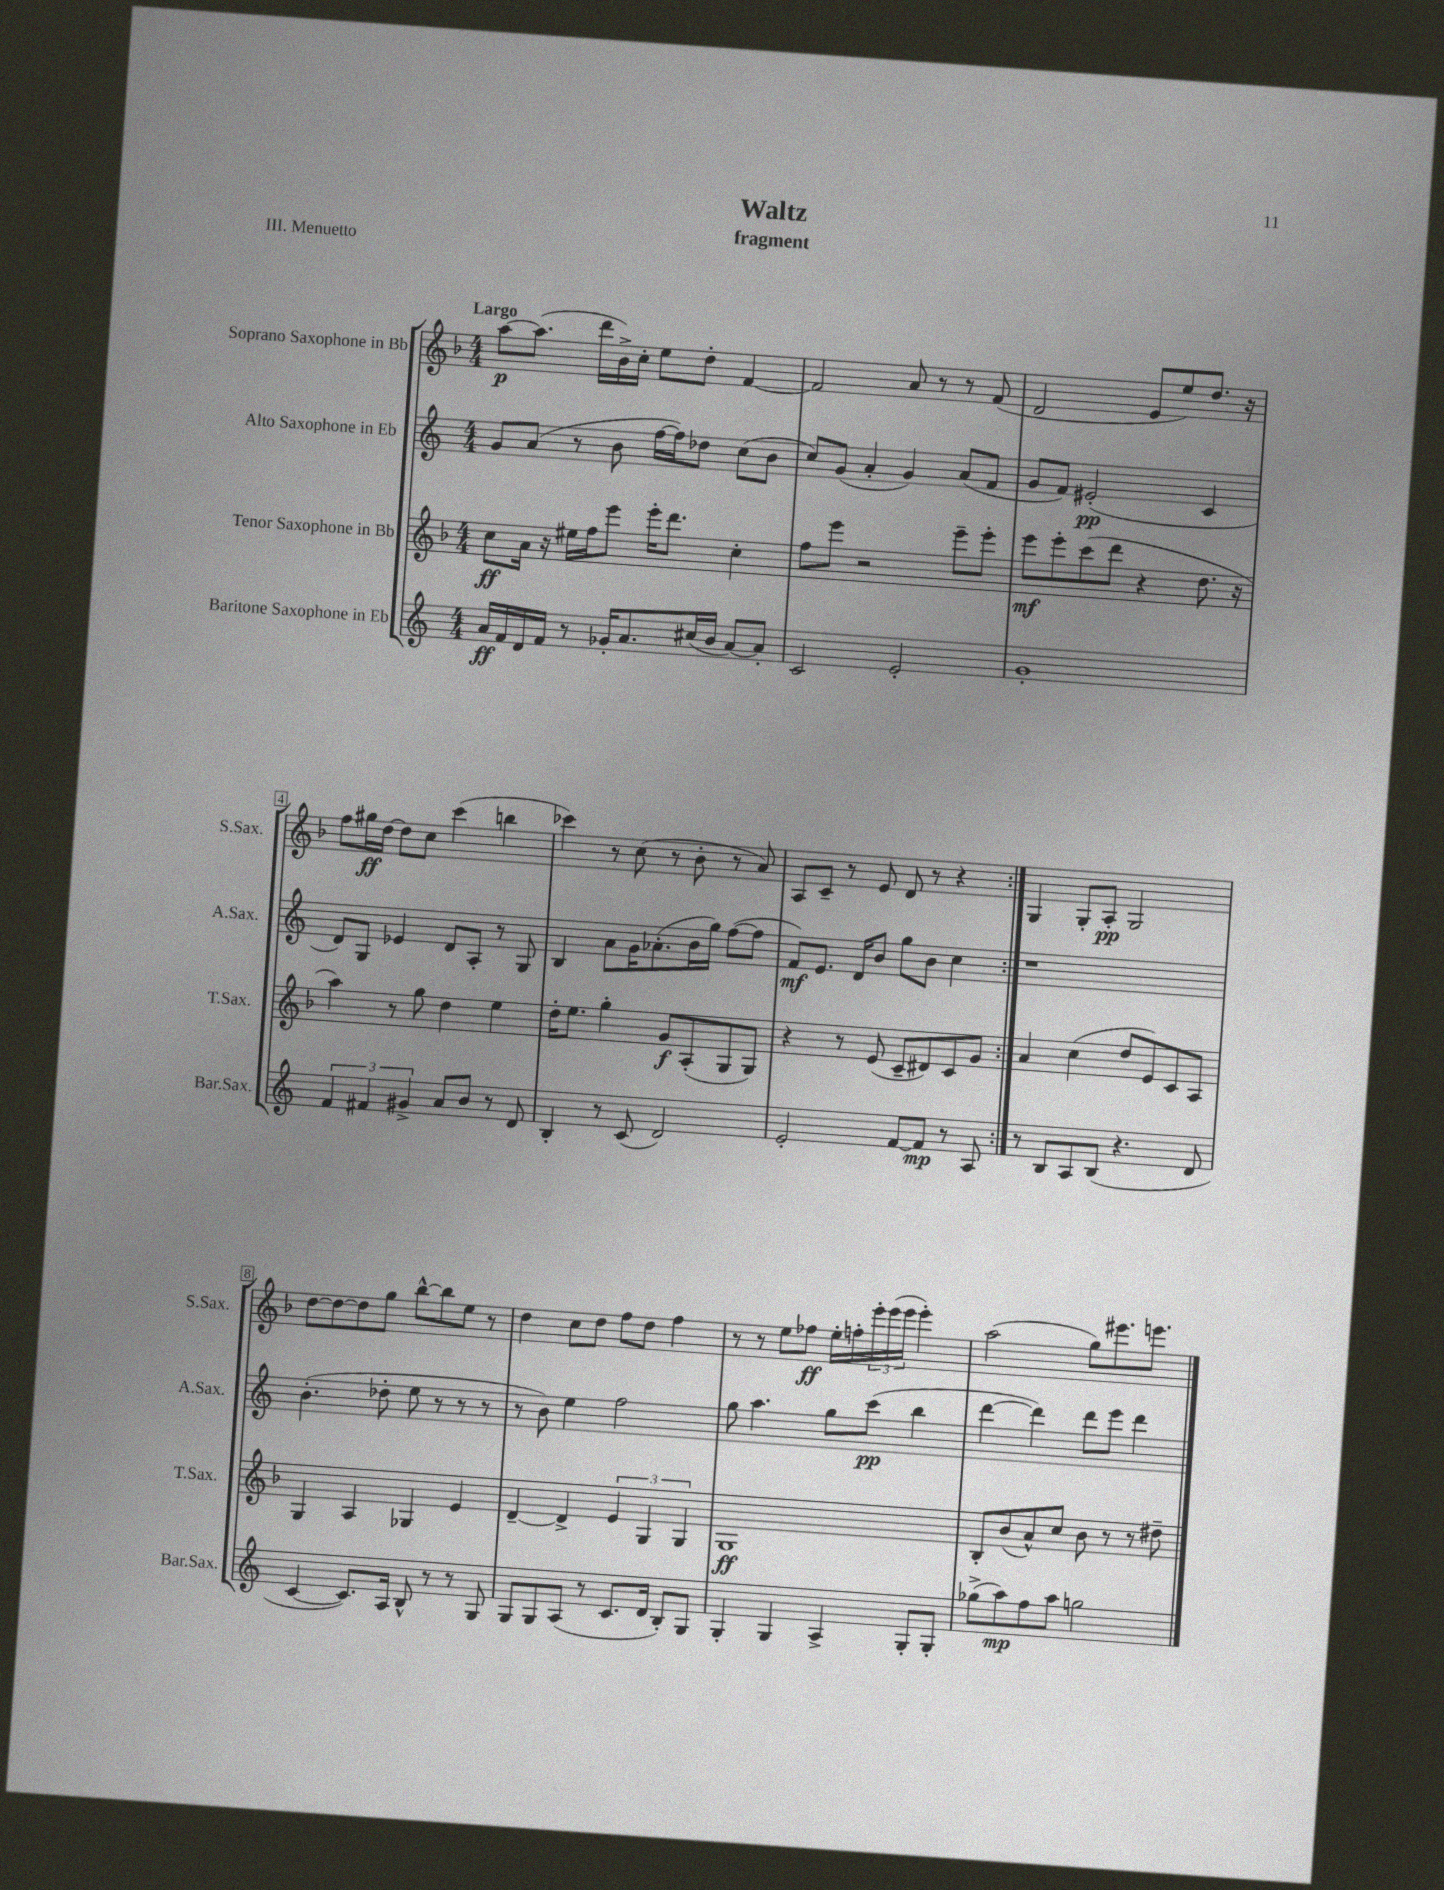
\header { title = "Waltz" subtitle = "fragment" piece = "III. Menuetto" }
<<
\new StaffGroup <<
\new Staff = "s0" \with { instrumentName = "Soprano Saxophone in Bb" shortInstrumentName = "S.Sax." } {
    \clef treble \key f \major \numericTimeSignature \time 4/4 \tempo "Largo"
    \repeat volta 2 { a''8~\p a''8.( d'''16 bes'16->) c''16-. e''8 d''8-. f'4~ |
    f'2 a'8 r8 r8 f'8( |
    d'2 e'8 e''8) d''8. r16 |
    f''8 gis''16\ff d''16~ d''8 c''8 c'''4( b''4 |
    ces'''4) r8 c''8( r8 bes'8-. r8 a'8) |
    a8 c'8-- r8 e'8 d'8 r8 r4 | }
    g4 g8-. a8-.\pp g2 |
    d''8~ d''8~ d''8 g''8 bes''8~-^ bes''8 e''8 r8 |
    d''4 c''8 d''8 f''8 d''8 f''4 |
    r8 r8 e''8 fes''8\ff e''16-. f''16-. \tuplet 3/2 { e'''16-. e'''16( e'''16 } e'''4-.) |
    a''2( g''8) eis'''8. e'''8. \bar "|." |
}
\new Staff = "s1" \with { instrumentName = "Alto Saxophone in Eb" shortInstrumentName = "A.Sax." } {
    \clef treble \key c \major \numericTimeSignature \time 4/4
    \repeat volta 2 { g'8 a'8( r8 b'8 f''16~ f''16) des''8 c''8( b'8 |
    c''8) g'8( a'4-. g'4) a'8( f'8 |
    g'8 f'8) eis'2-.\pp( c'4 |
    d'8) g8 ees'4 d'8 a8-. r8 g8 |
    b4 a'8 g'16 aes'8.-.( b'16 g''16) f''8~( f''8 |
    f'8\mf) e'8. d'16 b'8 g''8 b'8 c''4 | }
    r1 |
    b'4.-.( des''8-. e''8 r8 r8 r8 |
    r8 b'8) e''4 f''2 |
    g''8 a''4. g''8 c'''8\pp( b''4 |
    d'''4~ d'''4) d'''8 e'''8 d'''4 \bar "|." |
}
\new Staff = "s2" \with { instrumentName = "Tenor Saxophone in Bb" shortInstrumentName = "T.Sax." } {
    \clef treble \key f \major \numericTimeSignature \time 4/4
    \repeat volta 2 { c''8\ff a'16 r16 eis''16 f''16 e'''8 e'''16-. d'''8. c''4-. |
    f''8 e'''8 r2 e'''8-- e'''8-. |
    e'''8\mf e'''8-. c'''8( d'''8 r4 d''8. r16 |
    a''4) r8 g''8 d''4 e''4 |
    d''16-. e''8. g''4-. g'8\f a8-.( g8 g8) |
    r4 r8 e'8( c'8-- dis'8) c'8 g'8 | }
    a'4 c''4( d''8 e'8) c'8 a8 |
    g4 a4 ges4 e'4 |
    d'4~-- d'4-> \tuplet 3/2 { e'4 g4 g4 } |
    g1\ff |
    bes8-. bes'8( a'8-^) c''8 bes'8 r8 r8 dis''8-- \bar "|." |
}
\new Staff = "s3" \with { instrumentName = "Baritone Saxophone in Eb" shortInstrumentName = "Bar.Sax." } {
    \clef treble \key c \major \numericTimeSignature \time 4/4
    \repeat volta 2 { a'16\ff f'16 d'16 f'16 r8 ges'16-. a'8. cis''16( b'16 a'8~) a'8-. |
    c'2 e'2-. |
    g'1-. |
    \tuplet 3/2 { f'4 fis'4 gis'4-> } a'8 b'8 r8 d'8 |
    b4-. r8 c'8( d'2) |
    e'2-. f'8~ f'8\mp r8 a8 | }
    r8 b8 a8 b8( r4. d'8 |
    c'4~ c'8.) a16 b8-^ r8 r8 g8 |
    g8 g8 a8( r8 c'8. d'16 b8-.) g8 |
    g4-. g4 a4-> g8-. g8-. |
    ges''8->( a''8\mp) f''8 a''8 g''2 \bar "|." |
}
>>
>>
\layout { \context { \Score \override BarNumber.stencil = #(make-stencil-boxer 0.1 0.3 ly:text-interface::print) } }
